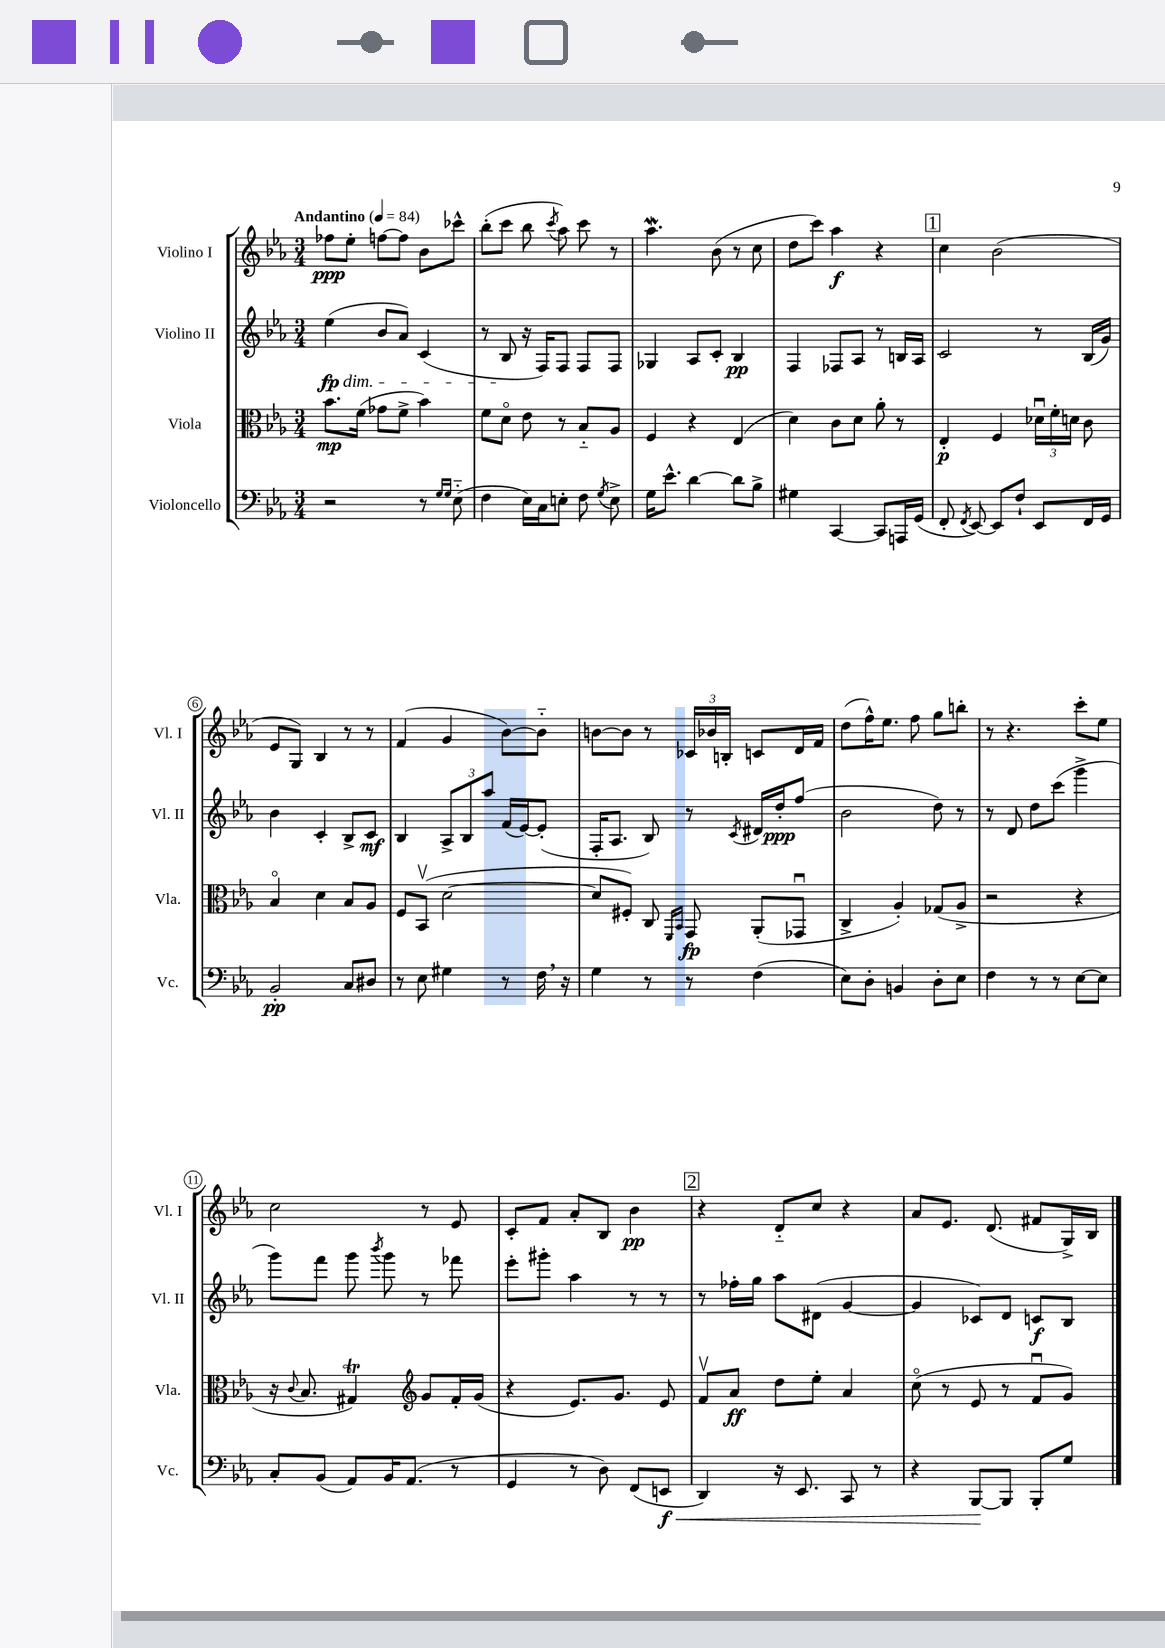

**kern	**dynam	**kern	**dynam	**kern	**dynam	**kern	**dynam
*part4	*part4	*part3	*part3	*part2	*part2	*part1	*part1
*staff4	*staff4	*staff3	*staff3	*staff2	*staff2	*staff1	*staff1
*I"Violoncello	*	*I"Viola	*	*I"Violino II	*	*I"Violino I	*
*I'Vc.	*	*I'Vla.	*	*I'Vl. II	*	*I'Vl. I	*
*clefF4	*	*clefC3	*	*clefG2	*	*clefG2	*
*k[b-e-a-]	*	*k[b-e-a-]	*	*k[b-e-a-]	*	*k[b-e-a-]	*
*M3/4	*	*M3/4	*	*M3/4	*	*M3/4	*
*MM84	*	*MM84	*	*MM84	*	*MM84	*
=1	=1	=1	=1	=1	=1	=1	=1
!	!	!	!	!	!	!LO:TX:a:B:t=Andantino	!
!	!	!	!	!LO:TX:b:i:t=dim.	!	!	!
2r	.	8.b-\L	mp	(4ee-\	fp	8ff-X\L	ppp
.	.	.	.	.	.	8ee-'\J	.
.	.	(16f\Jk	.	.	.	.	.
.	.	8g-X\L	.	8b-/L	.	[8ffn\L	.
.	.	8f^\J	.	8a-/J)	.	8ff\J]	.
8r	.	4b-\)	.	(4c/	.	8b-\L	.
16qqG/LL	.	.	.	.	.	.	.
16qqG/JJ	.	.	.	.	.	.	.
(8E-\	.	.	.	.	.	8ccc-X^^\J	.
=2	=2	=2	=2	=2	=2	=2	=2
4F\	.	8f\L	.	8r	.	(8bb-'\L	.
.	.	8d\J	.	8B-/	.	8ccc\J	.
16E-\LL)	.	8e-\	.	16r	.	8bb-\	.
16C\J	.	.	.	16F/KL)	.	.	.
.	.	.	.	.	.	8qccc/	.
8En'\J	.	8r	.	8F/J	.	8aa-\)	.
8F\	.	8B-/L	.	8F/L	.	8ccc\	.
8qG/	.	.	.	.	.	.	.
8E^\	.	8A-/J	.	8F/J	.	8r	.
=3	=3	=3	=3	=3	=3	=3	=3
16G\KL	.	4F/	.	4G-X/	.	4.aa-w\	.
8.e-^^\J	.	.	.	.	.	.	.
[4d\	.	4r	.	8A-/L	.	.	.
.	.	.	.	8c'/J	.	(8b-\	.
8d\L]	.	(4E-/	.	4B-/	pp	8r	.
8B-^\J	.	.	.	.	.	8cc\	.
=4	=4	=4	=4	=4	=4	=4	=4
4G#X\	.	4d\)	.	4F/	.	8dd\L	.
.	.	.	.	.	.	8ccc\J)	.
[4CC/	.	8c\L	.	8F-X/L	.	4aa-\	f
.	.	8d\J	.	8A-/J	.	.	.
8CC/L]	.	8a-'\	.	8r	.	4r	.
16AAAn/L	.	8r	.	16Bn/LL	.	.	.
(16GG/JJ	.	.	.	16A-/JJ	.	.	.
!!LO:REH:place=s1:t=1
=5	=5	=5	=5	=5	=5	=5	=5
8FF'/	.	4E-'/	p	2c/	.	4cc\	.
8qFF/	.	.	.	.	.	.	.
[8EE-/)	.	.	.	.	.	.	.
8EE-/L]	.	4F/	.	.	.	(2b-\	.
8F`/J	.	.	.	.	.	.	.
8EE-/L	.	24d-Xu\LL	.	8r	.	.	.
.	.	24f'\	.	.	.	.	.
.	.	24dn\JJ	.	.	.	.	.
16FF/L	.	8c\	.	(16B-/LL	.	.	.
16GG/JJ	.	.	.	16g/JJ)	.	.	.
!!LO:LB:g=z
=6	=6	=6	=6	=6	=6	=6	=6
2BB-'/	pp	4B-/	.	4b-\	.	8e-/L	.
.	.	.	.	.	.	8G/J)	.
.	.	4d\	.	4c'/	.	4B-/	.
8C/L	.	8B-/L	.	8B-^/L	.	8r	.
8D#X/J	.	8A-/J	.	8c/J	mf	8r	.
=7	=7	=7	=7	=7	=7	=7	=7
8r	.	8F/L	.	4B-/	.	(4f/	.
8E-\	.	(8BB-v/J	.	.	.	.	.
4G#X\	.	[2d\	.	12A-^/L	.	4g/	.
.	.	.	.	12B-/	.	.	.
.	.	.	.	12aa-/J	.	.	.
8r	.	.	.	(16f/LL	.	[8b-\L)	.
.	.	.	.	[16e-/J)	.	.	.
16F,\	.	.	.	(8e-'/J]	.	8b-\J]	.
16r	.	.	.	.	.	.	.
=8	=8	=8	=8	=8	=8	=8	=8
4G\	.	8d/L]	.	16F'/KL	.	[8bn\L	.
.	.	.	.	8.A-/J	.	.	.
.	.	8F#X'/J)	.	.	.	8b\J]	.
8r	.	8C/	.	8B-/)	.	8r	.
.	.	16qqFF/LL	.	.	.	.	.
.	.	16qqBB-/JJ	.	.	.	.	.
8r	.	8GG/	fp	8r	.	24c-X/LL	.
.	.	.	.	.	.	24b-X/	.
.	.	.	.	.	.	24Bn'/JJ	.
.	.	.	.	8qc/	.	.	.
(4F\	.	(8AA-'/L	.	16d#X/LL	.	8cn/L	.
.	.	.	.	16dd'/J	ppp	.	.
.	.	8GG-Xu/J	.	(8ff/J	.	16d/L	.
.	.	.	.	.	.	16f/JJ	.
=9	=9	=9	=9	=9	=9	=9	=9
8E-\L)	.	4C^/	.	2b-\	.	(8dd\L	.
8D'\J	.	.	.	.	.	16ff^^\K)	.
.	.	.	.	.	.	8.ee-\J	.
4BBn/	.	4A-'/)	.	.	.	.	.
.	.	.	.	.	.	8ff\	.
8D'\L	.	(8G-X/L	.	8dd\)	.	8gg\L	.
8E-\J	.	8A-^/J	.	8r	.	8bbn'\J	.
=10	=10	=10	=10	=10	=10	=10	=10
4F\	.	2r	.	8r	.	8r	.
.	.	.	.	8d/	.	4.r	.
8r	.	.	.	8dd\L	.	.	.
8r	.	.	.	(8ccc\J	.	.	.
[8E-\L	.	4r	.	4ggg^\	.	8ccc'\L	.
8E-\J]	.	.	.	.	.	8ee-\J	.
!!LO:LB:g=z
=11	=11	=11	=11	=11	=11	=11	=11
8C'/L	.	16r	.	8ggg\L)	.	2cc\	.
.	.	8qqc/	.	.	.	.	.
.	.	8.B-/	.	.	.	.	.
(8BB-/J	.	.	.	8fff\J	.	.	.
8AA-/L)	.	4G#Xt/)	.	8ggg\	.	.	.
.	.	.	.	8qbbb-/	.	.	.
16BB-/K	.	.	.	8ggg\	.	.	.
(8.AA-/J	.	.	.	.	.	.	.
*	*	*clefG2	*	*	*	*	*
.	.	8g/L	.	8r	.	8r	.
8r	.	16f'/L	.	8fff-X\	.	8e-/	.
.	.	(16g/JJ	.	.	.	.	.
=12	=12	=12	=12	=12	=12	=12	=12
4GG/	.	4r	.	8eee-'\L	.	8c'/L	.
.	.	.	.	8ggg#X'\J	.	8f/J	.
8r	.	8.e-/L)	.	4aa-\	.	8a-'/L	.
8D\)	.	.	.	.	.	8B-/J	.
.	.	8.g/J	.	.	.	.	.
(8FF/L	.	.	.	8r	.	4b-\	pp
!	!LO:HP:b	!	!	!	!	!	!
8EEn/J	< f	8e-/	.	8r	.	.	.
!!LO:REH:place=s1:t=2
=13	=13	=13	=13	=13	=13	=13	=13
4DD/)	.	8fv/L	.	8r	.	4r	.
.	.	8a-/J	ff	16ff-X'\LL	.	.	.
.	.	.	.	16gg\JJ	.	.	.
16r	.	8dd\L	.	8aa-\L	.	8d/L	.
8.EE-/	.	.	.	.	.	.	.
.	.	8ee-'\J	.	(8d#X\J	.	8cc/J	.
8CC/	.	4a-/	.	[4g/	.	4r	.
8r	.	.	.	.	.	.	.
=14	=14	=14	=14	=14	=14	=14	=14
4r	.	(8cc\	.	4g/]	.	8a-/L	.
.	.	8r	.	.	.	8.e-/J	.
[8BBB-/L	.	8e-/	.	8c-X/L)	.	.	.
.	.	.	.	.	.	(8.d/	.
8BBB-/J]	[	8r	.	8d/J	.	.	.
8BBB-'/L	.	8fu/L	.	8cn/L	f	8f#X/L	.
8G/J	.	8g/J)	.	8B-/J	.	16G^/L)	.
.	.	.	.	.	.	16B-/JJ	.
==	==	==	==	==	==	==	==
*-	*-	*-	*-	*-	*-	*-	*-
